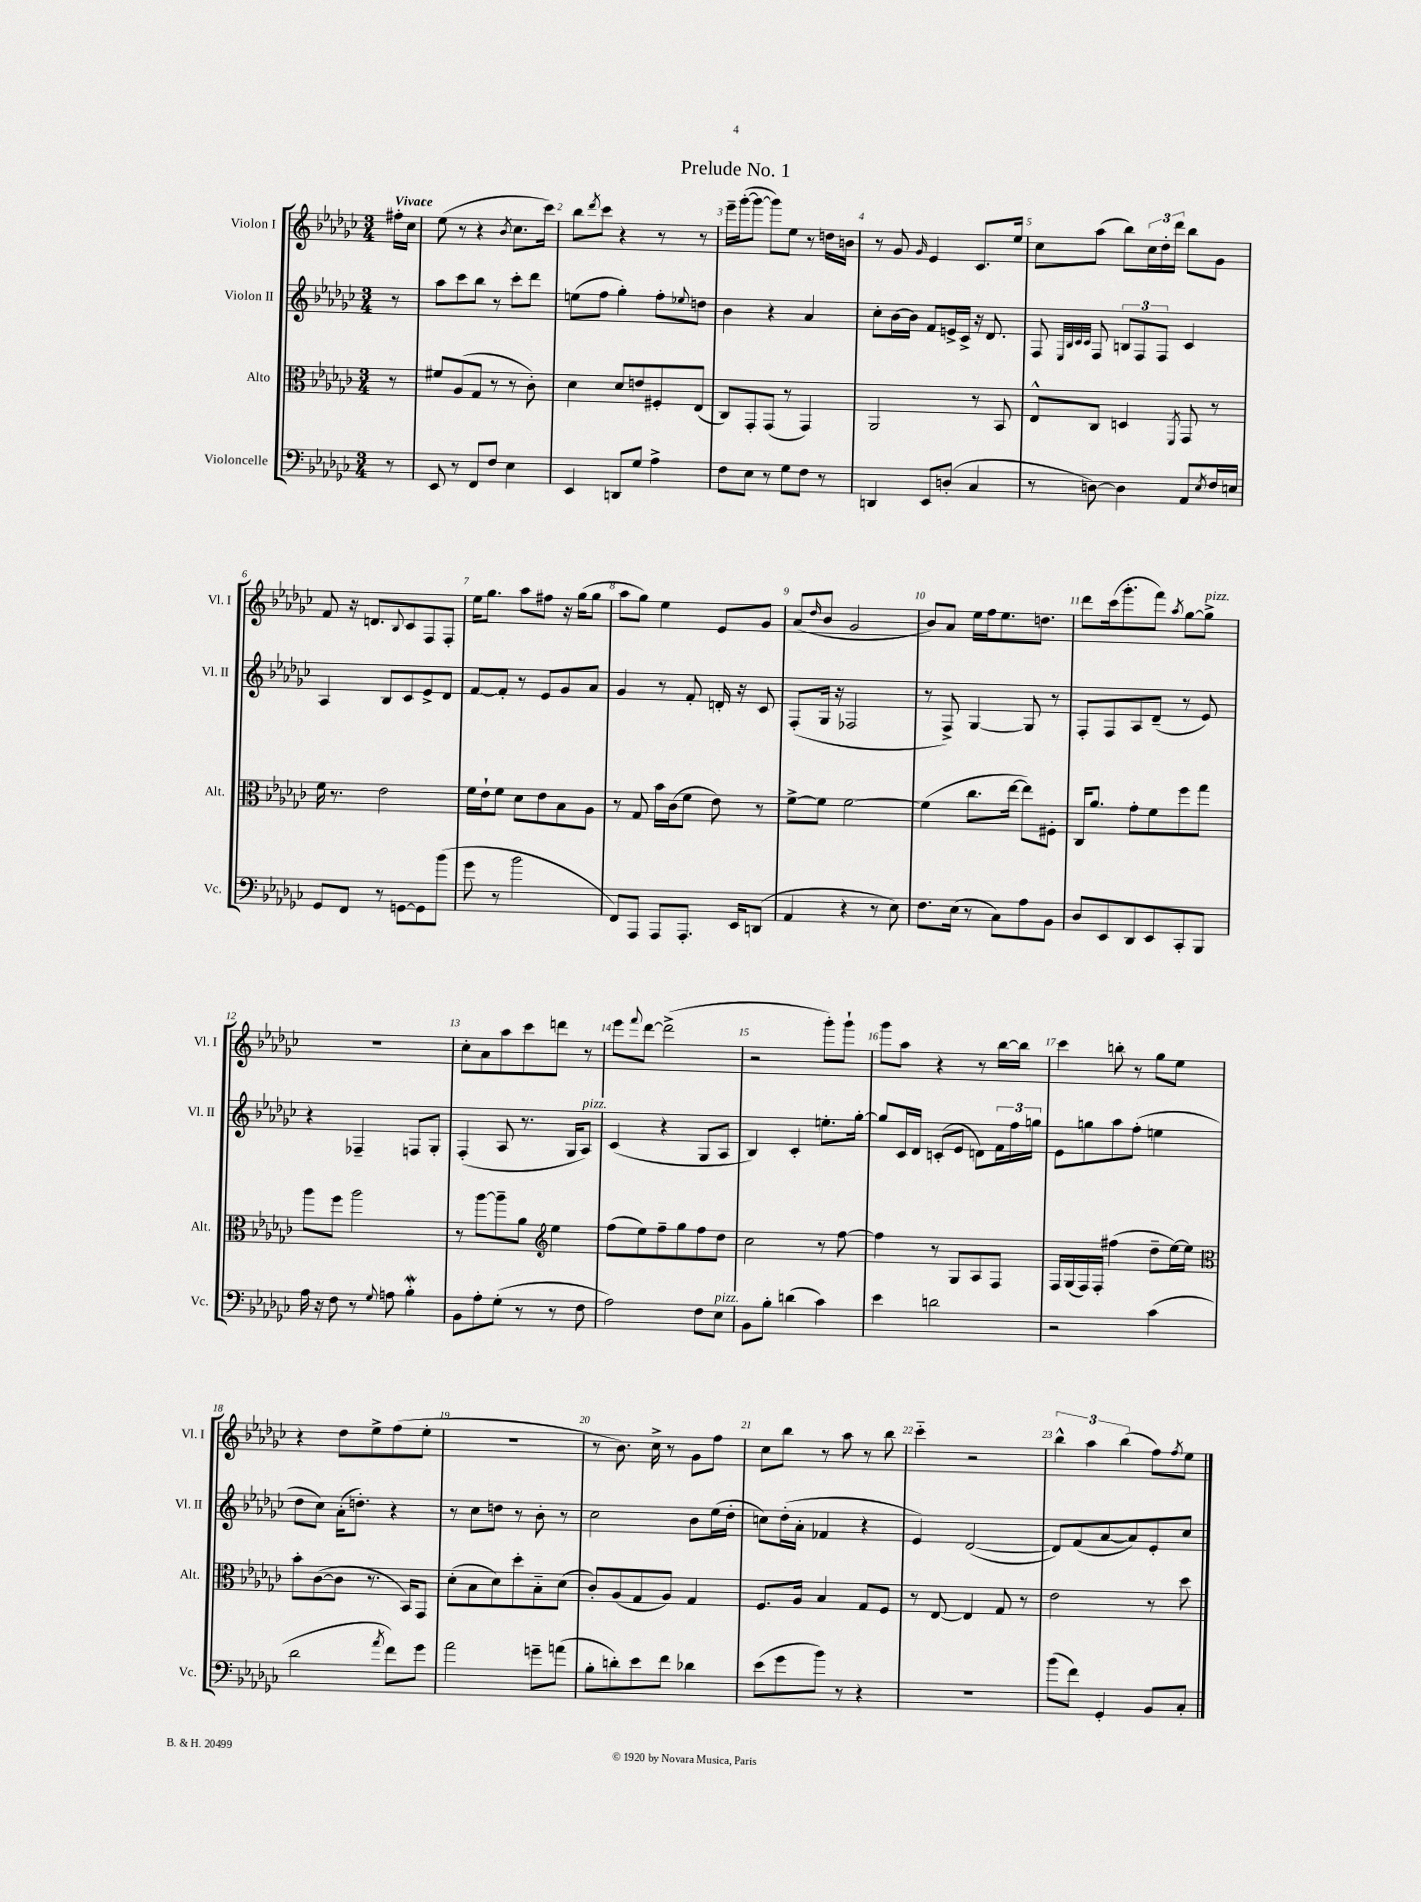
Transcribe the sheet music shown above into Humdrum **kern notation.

**kern	**kern	**kern	**kern
*staff4	*staff3	*staff2	*staff1
*clefF4	*clefC3	*clefG2	*clefG2
*k[b-e-a-d-g-c-]	*k[b-e-a-d-g-c-]	*k[b-e-a-d-g-c-]	*k[b-e-a-d-g-c-]
*M3/4	*M3/4	*M3/4	*M3/4
8r	8r	8r	16ff#'
.	.	.	16cc-
=	=	=	=
8EE-	8f#	8aa-	(8ee-
8r	(8A-	8ccc-	8r
8FF	8G-	8bb-	4r
8F	8r	8r	.
.	.	.	8qb-
4E-	8r	8ccc-'	8.cc-
.	8c-')	8ddd-	.
.	.	.	16ccc-)
=	=	=	=
4EE-	4d-	(8ee	8bb-
.	.	.	8qddd-
.	.	8ff	8ccc-
8DD	8d-	4gg-')	4r
8G-	8e	.	.
4A-^	8F#'	8ff'	8r
.	.	8qqee-	.
.	(8E-	8dd	8r
=	=	=	=
8F	8C-)	4b-	16eee-~
.	.	.	([16ggg-'
8E-	8GG-'	.	8ggg-_
8r	(8GG-	4r	8ggg-])
8G-	8r	.	8ee-
8F	4GG-)	4a-	8r
8r	.	.	16dd
.	.	.	16b
=	=	=	=
4DD	2AA-	8cc-'	8r
.	.	[16b-	8g-
.	.	16b-]	.
.	.	.	16qqg-
8EE-	.	8f	4e-
(8D'	.	16e^	.
.	.	16c-^	.
4C-	8r	16r	8.c-
.	.	8.d-	.
.	8BB-	.	.
.	.	.	16ee-
=	=	=	=
8r	8E-^^	8F	8cc-
.	.	32qqE-	.
.	.	32qqB-	.
.	.	32qqc-	.
.	.	32qqc-	.
[8D)	8C-	8F	(8aa-
4D]	4D	12B	8bb-)
.	.	12F	.
.	.	.	24cc-
.	.	12F	24dd-'
.	.	.	24ddd-
.	8qFF	.	.
8AA-	8GG-	4c-	8bb-
8qE-	.	.	.
16F	8r	.	8g-
16E	.	.	.
=	=	=	=
8GG-	16f	4A-	8f
.	8.r	.	.
8FF	.	.	16r
.	.	.	8.d
8r	2e-	8B-	.
.	.	.	8qqB-
[8GG	.	8c-	8c-
8GG]	.	8e-^	8F
(8b-	.	8d-	8F'
=	=	=	=
8g-	16f	[8f	16ee-
.	16e-`	.	8.gg-
8r	8f	8f']	.
2b-	8d-	8r	8aa-
.	8e-	8e-	8ff#
.	8B-	8g-	16r
.	.	.	(16gg-
.	8A-	8a-	8gg-
=	=	=	=
8FF)	8r	4g-	8aa-
8AAA-	8G-	.	8gg-)
8AAA-	16b-	8r	4ee-
.	(16c-	.	.
8.AAA-'	8f	8f'	.
.	8e-)	16d'	8e-
16EE-	.	16r	.
(8DD	8r	8c-	8g-
=	=	=	=
4AA-	[8f^	(8F'	(8a-
.	.	.	16qqdd-
.	8f]	16G-	8b-
.	.	16r	.
4r	[2f	2F-	2g-
8r	.	.	.
8E-)	.	.	.
=	=	=	=
8.F	(4f]	8r	8b-)
.	.	8F^)	8a-
(16E-	.	.	.
8r	8.cc-	[4G-	16ee-
.	.	.	16ff
8C-)	.	.	8.ee-
.	[16ee-	.	.
8A-	8ee-])	8G-]	.
.	.	.	8.dd
8BB-	8F#'	8r	.
=	=	=	=
8D-	16C-	8F'	8ddd-
.	8.a-	.	.
8EE-	.	8F	(16ccc-
.	.	.	8.ggg-'
8DD-	8g-'	8A-	.
8EE-	8f	(8d-~	8fff)
.	.	.	8qaa-
8CC-'	8ff	8r	[8gg-
8BBB-	8gg-	8e-)	8gg-^]
=	=	=	=
16A-	8aa-	4r	2.r
16r	.	.	.
8F	8ff	.	.
8r	2aa-	4F-~	.
8qqG-	.	.	.
8A	.	.	.
4B-'	.	8F	.
.	.	8G-'	.
=	=	=	=
8BB-	8r	(4F'	8cc-'
8A-'	[8aa-	.	8a-
(8G-'	8aa-~]	8A-	8aa-
8r	8a-	8.r	8ccc-
*	*clefG2	*	*
8r	4ee-	.	8ddd
.	.	16G-	.
8F	.	8A-)	8r
=	=	=	=
2A-)	(8ff	(4c-	8eee-
.	.	.	8qqfff
.	8ee-)	.	[8ddd-
.	8ff~	4r	(2ddd-^]
.	8gg-	.	.
8F	8ff	8G-	.
8E-	8dd-	8A-	.
=	=	=	=
8BB-	2cc-	4B-)	2r
8B-'	.	.	.
(4d	.	4c-'	.
4c-)	8r	8.ee'	8ggg-')
.	[8ff	.	8ggg-`
.	.	[16gg-'	.
=	=	=	=
4e-	4ff]	8gg-]	8ggg-
.	.	16c-	8aa-
.	.	16d-	.
2d	8r	(8c'	4r
.	8G-	8e-	.
.	8A-	8d)	8r
.	8F	24f	[16bb-
.	.	24ff	.
.	.	.	16bb-]
.	.	24gg	.
=	=	=	=
2r	16F	8e-	4ccc-
.	(16G-	.	.
.	16F)	8gg	.
.	16F'	.	.
.	(4ff#	8aa-	8bb'
.	.	(8ff'	8r
(4c-	8dd-~	4ee	8gg-
.	[16ee-)	.	8ee-
.	16ee-]	.	.
=	=	=	=
*	*clefC3	*	*
2d-	8b-'	8dd-	4r
.	([8c-	8cc-)	.
.	8c-]	(16a-'	8dd-
.	.	8.dd')	.
.	8.r	.	8ee-^
8qa-	.	.	.
8f)	.	4r	(8ff
.	16BB-)	.	.
8g-	8GG-	.	8ee-'
=	=	=	=
2a-	(8d-'	8r	2.r
.	8B-	8cc-	.
.	8d-)	8dd	.
.	8dd-'	8r	.
8g~	8B-'~	8b-'	.
(8a	(8d-	8r	.
=	=	=	=
8B-'	8c-')	2cc-	8r
8d')	(8A-	.	8.b-)
8e-	8G-	.	.
.	.	.	16cc-^
8f	8A-)	.	8r
4d-	4G-	8b-	8g-
.	.	(16ee-	8ff
.	.	16dd-'	.
=	=	=	=
(8e-	8.F	8cc)	8cc-
8g-	.	(16dd-'	8bb-
.	16A-	16a-'	.
8b-)	4B-	4f-	8r
8r	.	.	8aa-
4r	8G-	4r	8r
.	8F	.	8bb-
=	=	=	=
2.r	8r	4e-)	4ccc-'~
.	[8E-	.	.
.	4E-]	([2d-	2r
.	8G-	.	.
.	8r	.	.
=	=	=	=
(8b-	2e-	8d-])	6bb-^^
8f)	.	(8f	.
.	.	.	6aa-
4GG-'	.	[8a-	.
.	.	.	(6bb-
.	.	8a-])	.
8BB-	8r	8e-'	8ff)
.	.	.	8qff
8C-'	8dd-	8cc-	8ee-
==	==	==	==
*-	*-	*-	*-
